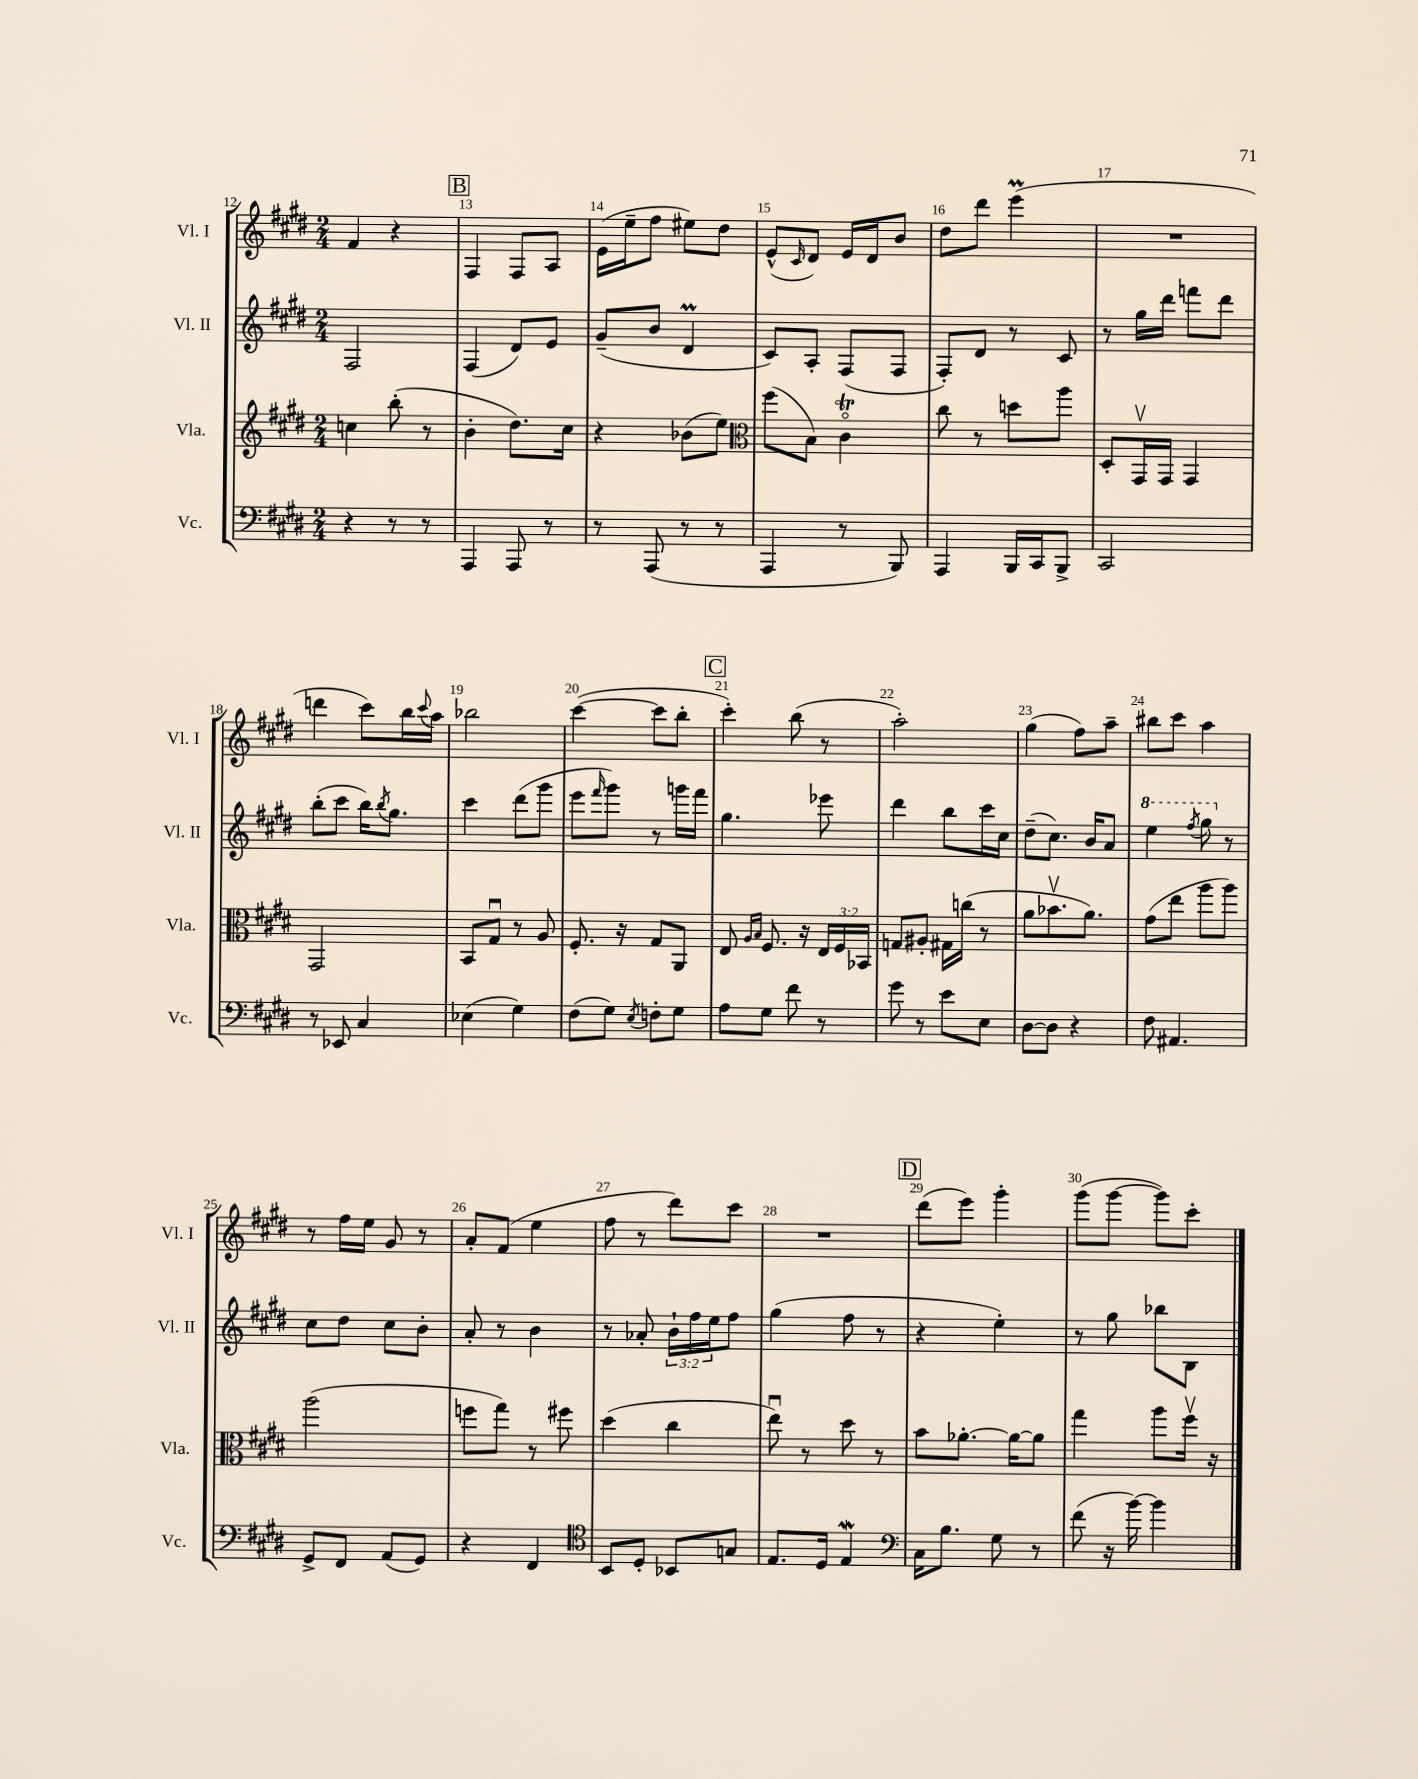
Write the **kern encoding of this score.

**kern	**kern	**kern	**kern
*staff4	*staff3	*staff2	*staff1
*clefF4	*clefG2	*clefG2	*clefG2
*k[f#c#g#d#]	*k[f#c#g#d#]	*k[f#c#g#d#]	*k[f#c#g#d#]
*M2/4	*M2/4	*M2/4	*M2/4
4r	4cc\	2F#/	4f#/
8r	(8bb'\	.	4r
8r	8r	.	.
=	=	=	=
4AAA/	4b'\	(4F#/	4F#/
8AAA/	8.dd#\L)	8d#/L)	8F#/L
8r	.	8e/J	8A/J
.	16cc#\Jk	.	.
=	=	=	=
8r	4r	(8g#~/L	(16e\LL
.	.	.	16ee~\J
(8AAA/	.	8b/J	8ff#\J
8r	(8b-\L	4d#/	8ee#\L)
8r	8ee\J)	.	8dd#\J
=	=	=	=
*	*clefC3	*	*
4AAA/	(8ff#\L	8c#/L)	(8e^^/L
.	.	.	16qqc#/
.	8B\J)	8A'/J	8d#/J)
8r	4c#o\	(8F#/L	16e/LL
.	.	.	16d#/J
8BBB/)	.	8F#/J	8b/J
=	=	=	=
4AAA/	8cc#\	8F#'/L)	8dd#\L
.	8r	8d#/J	8ddd#\J
16BBB/LL	8dd\L	8r	(4eee\
16CC#/J	.	.	.
8BBB^/J	8aa\J	8c#/	.
=	=	=	=
2CC#/	8D#'/L	8r	2r
.	16GG#v/L	16gg#\LL	.
.	16GG#/JJ	16ddd#\JJ	.
.	4GG#/	8fff\L	.
.	.	8ddd#\J	.
=	=	=	=
8r	2GG#/	(8bb'\L	4ddd\
8EE-/	.	8ccc#\J	.
4C#/	.	16bb\LK)	8ccc#\L)
.	.	8qbb/	.
.	.	8.gg#\J	.
.	.	.	16bb\L
.	.	.	8qqccc#/
.	.	.	16aa\JJ
=	=	=	=
(4E-\	8BB/L	4ccc#\	2bb-\
.	8G#u/J	.	.
4G#\)	8r	(8ddd#\L	.
.	8A/	8ggg#\J	.
=	=	=	=
(8F#\L	8.F#'/	8eee\L	([4ccc#\
.	.	16qqfff#/	.
8G#\J)	.	8ggg#\J)	.
.	16r	.	.
8qE/	.	.	.
8F'\L	8G#/L	8r	8ccc#\]L
8G#\J	8AA/J	16ggg\LL	8bb'\J
.	.	16fff#\JJ	.
=	=	=	=
8A\L	8E/	4.gg#\	4ccc#'\)
.	16qqA/LL	.	.
.	16qqB/JJ	.	.
8G#\J	8.F#/	.	.
8f#\	.	.	(8bb\
.	16r	.	.
8r	24E/LL	8eee-\	8r
.	24F#/	.	.
.	24BB-/JJ	.	.
=	=	=	=
8g#\	8G/L	4ddd#\	2aa'\)
8r	8A#'/J	.	.
8e\L	16G#\LL	8bb\L	.
.	(16cc\JJ	.	.
8E\J	8r	16ccc#\L	.
.	.	16cc#\JJ	.
=	=	=	=
[8D#\L	8a\L	(8dd#~\L	(4gg#\
8D#\]J	8.b-v\	8.cc#\J)	.
4r	.	.	8ff#\L)
.	8.a\J)	16b/LK	.
.	.	8a/J	8aa~\J
=	=	=	=
8F#\	(8g#\L	4eee\	8bb#\L
4.AA#/	8ee\J	.	8ccc#\J
.	.	8qfff#/	.
.	8aa\L	8ggg#\	4aa\
.	8aa\J)	8r	.
=	=	=	=
8GG#^/L	(2aa\	8cc#\L	8r
8FF#/J	.	8dd#\J	16ff#\LL
.	.	.	16ee\JJ
(8AA/L	.	8cc#\L	8g#/
8GG#/J)	.	8b'\J	8r
=	=	=	=
4r	8ff\L	8a'/	8a'/L
.	8gg#\J)	8r	(8f#/J
4FF#/	8r	4b\	4ee\
.	8ff#\	.	.
=	=	=	=
*clefC4	*	*	*
8BB/L	(4dd#\	8r	8ff#\
8D#'/J	.	8a-'/	8r
8BB-/L	4cc#\	24b`\LL	8ddd#\L)
.	.	24ff#\	.
.	.	24ee\J	.
8G/J	.	8ff#\J	8ccc#\J
=	=	=	=
8.E/L	8eeu\)	(4gg#\	2r
.	8r	.	.
16D#/Jk	.	.	.
4E/	8dd#\	8ff#\	.
.	8r	8r	.
=	=	=	=
*clefF4	*	*	*
16C#\LK	8b\L	4r	(8ddd#\L
8.B\J	.	.	.
.	[8.a-'\J	.	8eee\J)
8G#\	.	4ee'\)	4ggg#'\
.	16a-\_LK	.	.
8r	8a-\]J	.	.
=	=	=	=
(8f#\	4gg#\	8r	(8ggg#\L
16r	.	8gg#\	[8ggg#\J
[16b\)	.	.	.
4b\]	8aa\L	8bb-\L	8ggg#\]L)
.	16ff#v\Jk	8B\J	8ccc#'\J
.	16r	.	.
==	==	==	==
*-	*-	*-	*-
